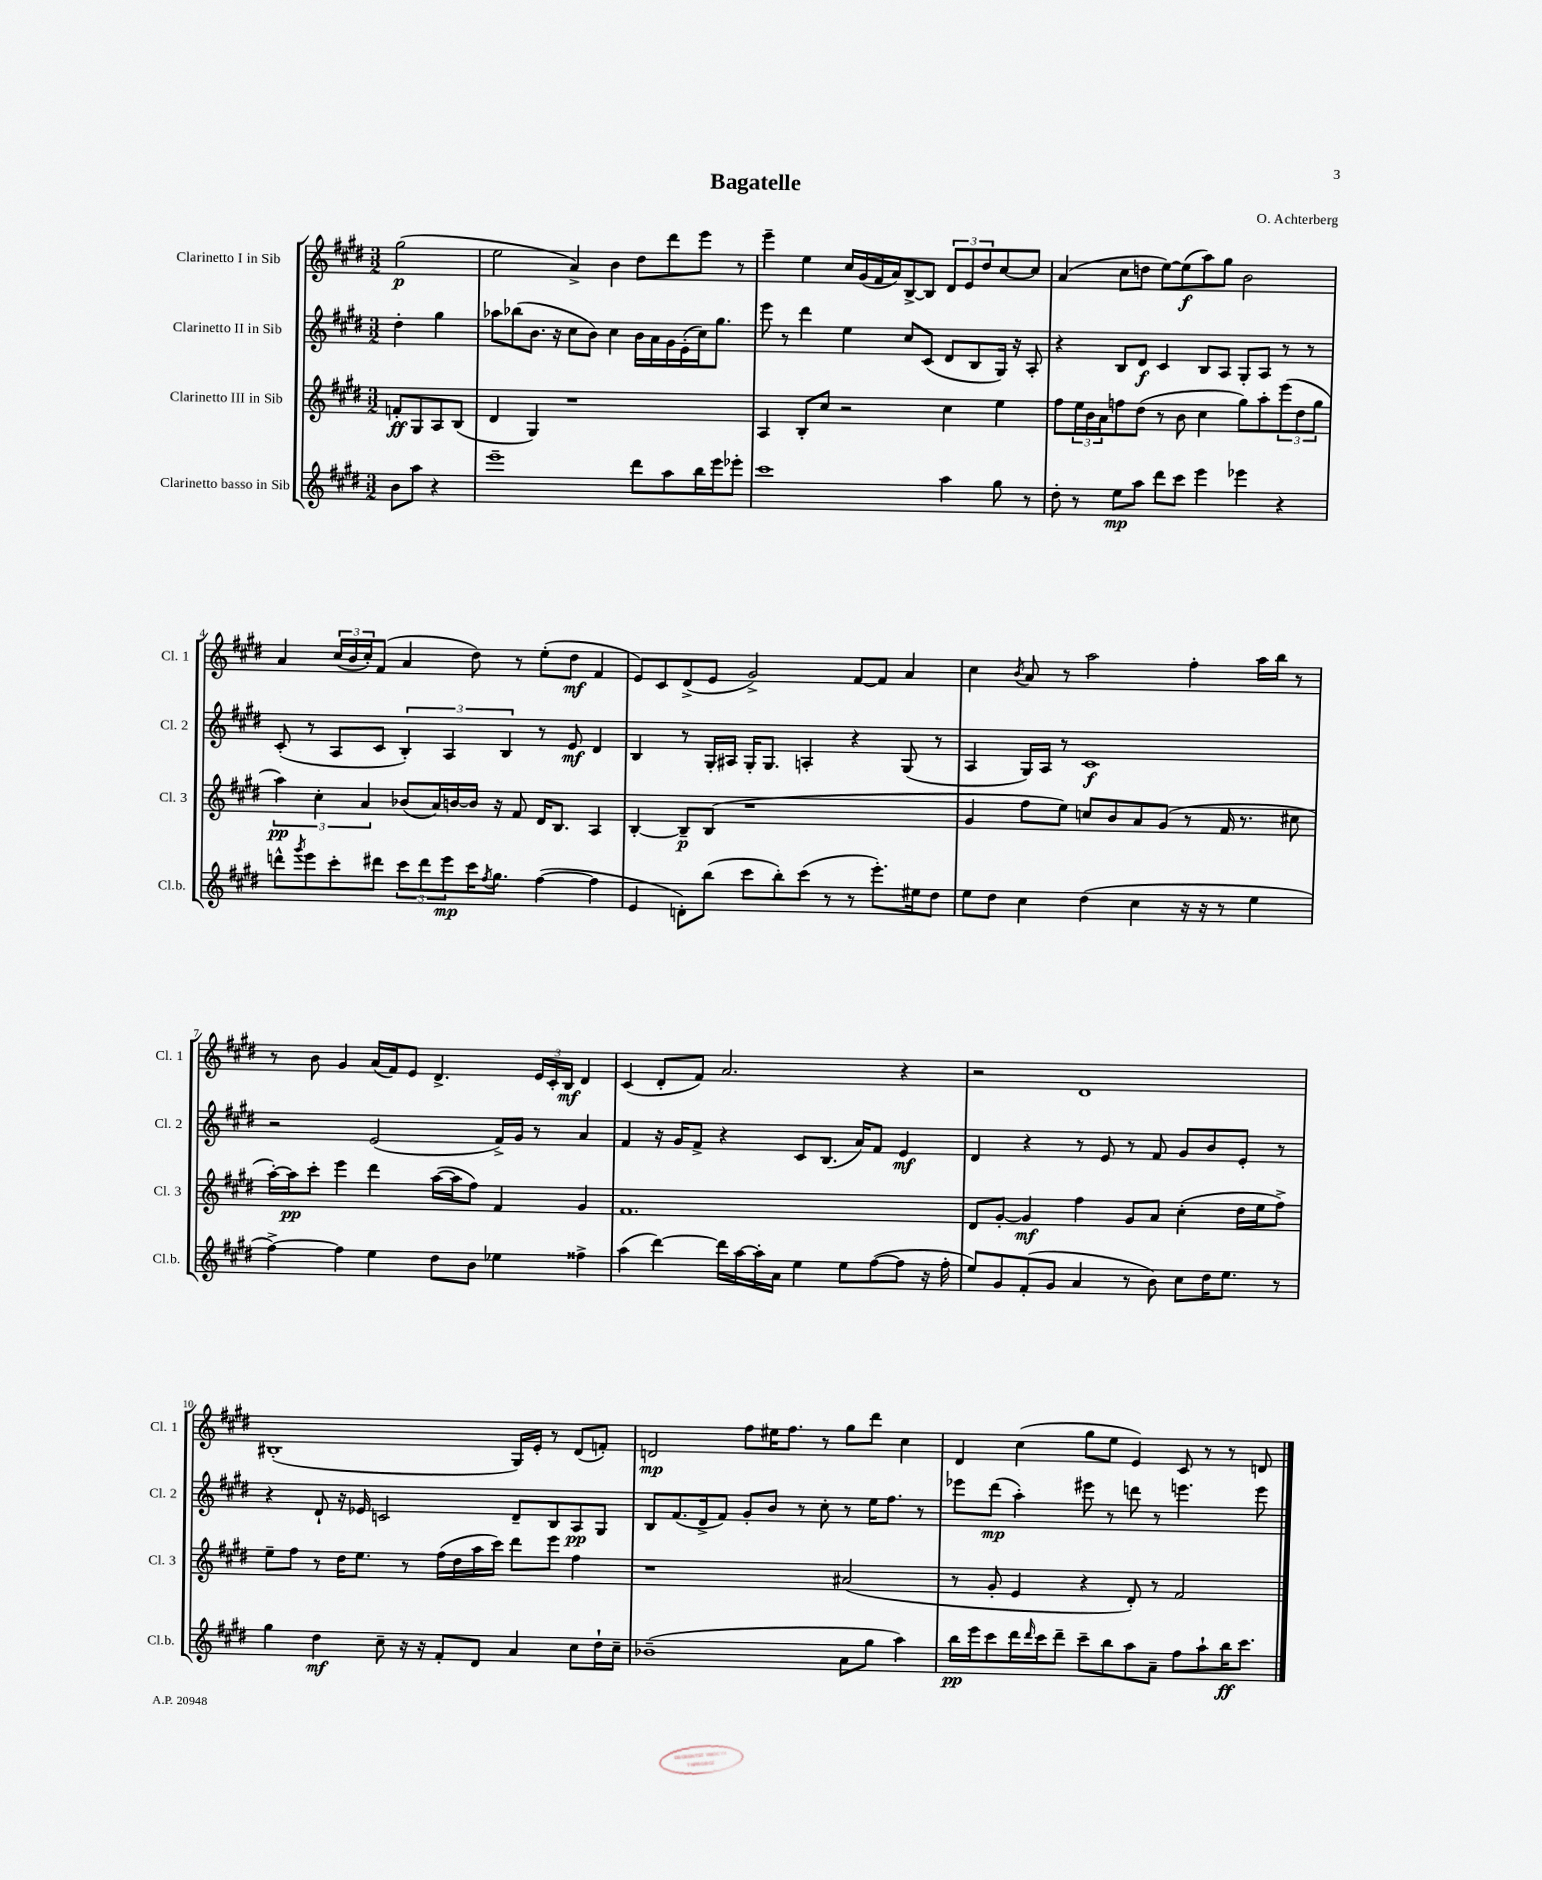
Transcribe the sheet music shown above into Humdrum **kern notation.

**kern	**dynam	**kern	**dynam	**kern	**dynam	**kern	**dynam
*part4	*part4	*part3	*part3	*part2	*part2	*part1	*part1
*staff4	*staff4	*staff3	*staff3	*staff2	*staff2	*staff1	*staff1
*I"Clarinetto basso in Sib	*	*I"Clarinetto III in Sib	*	*I"Clarinetto II in Sib	*	*I"Clarinetto I in Sib	*
*I'Cl.b.	*	*I'Cl. 3	*	*I'Cl. 2	*	*I'Cl. 1	*
*clefG2	*	*clefG2	*	*clefG2	*	*clefG2	*
*k[f#c#g#d#]	*	*k[f#c#g#d#]	*	*k[f#c#g#d#]	*	*k[f#c#g#d#]	*
*M3/2	*	*M3/2	*	*M3/2	*	*M3/2	*
=	=	=	=	=	=	=	=
8b\L	.	8fn'/L	ff	4dd#'\	.	(2gg#\	p
8aa\J	.	8G#/	.	.	.	.	.
4r	.	8A/	.	4gg#\	.	.	.
.	.	(8B/J	.	.	.	.	.
=1	=1	=1	=1	=1	=1	=1	=1
1eee~	.	4d#/	.	8aa-X\L	.	2ee\	.
.	.	.	.	(8bb-X\	.	.	.
.	.	4G#/)	.	8.b\J	.	.	.
.	.	.	.	16r	.	.	.
.	.	1r	.	8cc#\L	.	4a^/)	.
.	.	.	.	8b\J)	.	.	.
.	.	.	.	4cc#\	.	4b\	.
8ddd#\L	.	.	.	16b\LL	.	8dd#\L	.
.	.	.	.	16a\	.	.	.
8aa\	.	.	.	16g#\	.	8ddd#\	.
.	.	.	.	(16e'\	.	.	.
16bb\L	.	.	.	16cc#\J)	.	8eee\J	.
16eee\J	.	.	.	8.gg#\J	.	.	.
8eee-X'\J	.	.	.	.	.	8r	.
=2	=2	=2	=2	=2	=2	=2	=2
1ccc#	.	4A/	.	8eee\	.	4eee~\	.
.	.	.	.	8r	.	.	.
.	.	8B'/L	.	4ddd#\	.	4ee\	.
.	.	8cc#/J	.	.	.	.	.
.	.	2r	.	4ee\	.	16cc#/LL	.
.	.	.	.	.	.	(16g#/	.
.	.	.	.	.	.	16f#/	.
.	.	.	.	.	.	16a/J)	.
.	.	.	.	8cc#/L	.	[8B^/	.
.	.	.	.	(8c#/J	.	8B/J]	.
4aa\	.	4cc#\	.	8d#/L	.	12d#/L	.
.	.	.	.	.	.	12e/	.
.	.	.	.	8B/	.	.	.
.	.	.	.	.	.	12dd#/	.
8gg#\	.	4ee\	.	16G#/Jk)	.	[8cc#/	.
.	.	.	.	16r	.	.	.
8r	.	.	.	8A'/	.	8cc#/J]	.
=3	=3	=3	=3	=3	=3	=3	=3
8dd#'\	.	8ff#\L	.	4r	.	(4a/	.
8r	.	24ee\L	.	.	.	.	.
.	.	24b\	.	.	.	.	.
.	.	24a\J	.	.	.	.	.
8ee\L	mp	8ffn\	.	8B/L	.	8cc#\L	.
8aa\J	.	(8dd#\J	.	8d#/J	f	8ddn\J	.
8ddd#\L	.	8r	.	4c#/	.	[8ee\L)	.
8ccc#\J	.	8b\	.	.	.	(8ee\]	f
4eee\	.	4cc#\	.	8B/L	.	8aa\)	.
.	.	.	.	8A/J	.	8gg#\J	.
4eee-X\	.	8gg#\L)	.	8G#'/L	.	2b\	.
.	.	8aa'\	.	8A/J	.	.	.
4r	.	(12eee\	.	8r	.	.	.
.	.	12dd#\	.	.	.	.	.
.	.	.	.	8r	.	.	.
.	.	12gg#\J	.	.	.	.	.
!!LO:LB:g=z
=4	=4	=4	=4	=4	=4	=4	=4
8dddn^^\L	.	6aa\)	pp	(8c#'/	.	4a/	.
8qggg#/	.	.	.	.	.	.	.
8eee\	.	.	.	8r	.	.	.
.	.	6cc#'\	.	.	.	.	.
8ccc#'\	.	.	.	8A/L	.	(24cc#/LL	.
.	.	.	.	.	.	24b/	.
.	.	6a/	.	.	.	24cc#'/J)	.
8ddd#X\J	.	.	.	8c#/J	.	(8f#/J	.
12ccc#\L	.	(8b-X/L	.	6B'/)	.	4a/	.
12ddd#\	.	.	.	.	.	.	.
.	.	16a/L)	.	.	.	.	.
12eee\	mp	.	.	6A/	.	.	.
.	.	[16bn/	.	.	.	.	.
16ccc#\K	.	16b/JJ]	.	.	.	8dd#\)	.
8qff#/	.	.	.	.	.	.	.
8.gg#\J	.	16r	.	.	.	.	.
.	.	.	.	6B/	.	.	.
.	.	8f#/	.	.	.	8r	.
([4ff#\	.	16d#/KL	.	8r	.	(8ee'\L	.
.	.	8.B/J	.	.	.	.	.
.	.	.	.	8e/	mf	8dd#\J	mf
4ff#\]	.	4A/	.	4d#/	.	4f#/	.
=5	=5	=5	=5	=5	=5	=5	=5
4e/	.	[4B'/	.	4B/	.	8e/L)	.
.	.	.	.	.	.	8c#/	.
8dn'\L)	.	8B~/L]	p	8r	.	(8d#^/	.
(8bb\J	.	(8B/J	.	16G#'/LL	.	8e/J	.
.	.	.	.	16A#X/JJ	.	.	.
8ccc#\L	.	1r	.	16G#'/KL	.	2g#^/)	.
.	.	.	.	8.G#/J	.	.	.
8bb'\)	.	.	.	.	.	.	.
(8ccc#\J	.	.	.	4An'/	.	.	.
8r	.	.	.	.	.	.	.
8r	.	.	.	4r	.	[8f#/L	.
8.eee'\L)	.	.	.	.	.	8f#/J]	.
.	.	.	.	(8G#/	.	4a/	.
16ee#X\k	.	.	.	.	.	.	.
8dd#\J	.	.	.	8r	.	.	.
=6	=6	=6	=6	=6	=6	=6	=6
8ee\L	.	4g#/	.	4A/	.	4cc#\	.
8dd#\J	.	.	.	.	.	.	.
.	.	.	.	.	.	8qb/	.
4cc#\	.	8ff#\L	.	16G#/LL)	.	8a/	.
.	.	.	.	16A/JJ	.	.	.
.	.	8ee\J)	.	8r	.	8r	.
(4dd#\	.	8ccn/L	.	1c#	f	2aa\	.
.	.	8b/	.	.	.	.	.
4cc#\	.	8a/	.	.	.	.	.
.	.	(8g#/J	.	.	.	.	.
16r	.	8r	.	.	.	4ff#'\	.
16r	.	.	.	.	.	.	.
8r	.	16f#/	.	.	.	.	.
.	.	8.r	.	.	.	.	.
4ee\	.	.	.	.	.	16aa\LL	.
.	.	.	.	.	.	16bb\JJ	.
.	.	8cc#X\	.	.	.	8r	.
!!LO:LB:g=z
=7	=7	=7	=7	=7	=7	=7	=7
[4ff#^\)	.	[16aa'\LL)	.	2r	.	8r	.
.	.	16aa\J]	pp	.	.	.	.
.	.	8ccc#'\J	.	.	.	8b\	.
4ff#\]	.	4eee\	.	.	.	4g#/	.
4ee\	.	4ddd#\	.	(2e/	.	(16a/LL	.
.	.	.	.	.	.	16f#/J)	.
.	.	.	.	.	.	8e/J	.
8dd#\L	.	([16aa\LL	.	.	.	4.d#^/	.
.	.	16aa\J]	.	.	.	.	.
8b\J	.	8ff#\J)	.	.	.	.	.
4ee-X\	.	4f#/	.	16f#^/LL)	.	.	.
.	.	.	.	16g#/JJ	.	.	.
.	.	.	.	8r	.	24e/LL	.
.	.	.	.	.	.	24c#'/	.
.	.	.	.	.	.	24B/JJ	mf
4ff##X^\	.	4g#/	.	4a/	.	4d#/	.
=8	=8	=8	=8	=8	=8	=8	=8
(4aa\	.	1.f#	.	4f#/	.	(4c#/	.
[4ddd#\)	.	.	.	16r	.	8d#'/L	.
.	.	.	.	16g#/KL	.	.	.
.	.	.	.	8f#^/J	.	8f#/J)	.
16ddd#\LL]	.	.	.	4r	.	2.a/	.
[16aa\	.	.	.	.	.	.	.
16aa'\]	.	.	.	.	.	.	.
16a\JJ	.	.	.	.	.	.	.
4ee\	.	.	.	8c#/L	.	.	.
.	.	.	.	(8.B/J	.	.	.
8ee\L	.	.	.	.	.	.	.
.	.	.	.	16a/KL)	.	.	.
([8ff#\	.	.	.	8f#/J	.	.	.
8ff#\J]	.	.	.	4e/	mf	4r	.
16r	.	.	.	.	.	.	.
16ff#'\	.	.	.	.	.	.	.
=9	=9	=9	=9	=9	=9	=9	=9
8ee/L)	.	8d#/L	.	4d#/	.	2r	.
8g#/	.	[8g#'/J	.	.	.	.	.
(8f#'/	.	4g#/]	mf	4r	.	.	.
8g#/J	.	.	.	.	.	.	.
4a/	.	4ff#\	.	8r	.	1d#	.
.	.	.	.	8e/	.	.	.
8r	.	8g#/L	.	8r	.	.	.
8b\)	.	8a/J	.	8f#/	.	.	.
8cc#\L	.	(4cc#'\	.	8g#/L	.	.	.
16dd#\K	.	.	.	8b/	.	.	.
8.ee\J	.	.	.	.	.	.	.
.	.	16dd#\LL	.	8e'/J	.	.	.
.	.	16ee\J	.	.	.	.	.
8r	.	8ff#^\J)	.	8r	.	.	.
!!LO:LB:g=z
=10	=10	=10	=10	=10	=10	=10	=10
4gg#\	.	8ee~\L	.	4r	.	(1B#X'	.
.	.	8ff#\J	.	.	.	.	.
4dd#\	mf	8r	.	8d#`/	.	.	.
.	.	16dd#\KL	.	16r	.	.	.
.	.	8.ee\J	.	16e-X/	.	.	.
8cc#~\	.	.	.	2cn/	.	.	.
16r	.	8r	.	.	.	.	.
16r	.	.	.	.	.	.	.
8f#'/L	.	(16ff#\LL	.	.	.	.	.
.	.	16dd#\	.	.	.	.	.
8d#/J	.	16aa\	.	.	.	.	.
.	.	16ccc#\JJ)	.	.	.	.	.
4a/	.	8ddd#\L	.	8d#~/L	.	16G#/LL)	.
.	.	.	.	.	.	16e'/JJ	.
.	.	8eee\J	.	8B/	.	8r	.
8cc#\L	.	4ff#\	.	8A/	pp	(8d#/L	.
16dd#`\L	.	.	.	8G#/J	.	8fn'/J)	.
16cc#~\JJ	.	.	.	.	.	.	.
=11	=11	=11	=11	=11	=11	=11	=11
(1b-X~	.	1r	.	8B/L	.	2dn/	mp
.	.	.	.	(8.f#/	.	.	.
.	.	.	.	16d#^/k	.	.	.
.	.	.	.	8f#/J)	.	.	.
.	.	.	.	8g#'/L	.	8ff#\L	.
.	.	.	.	8b/J	.	16ee#X\K	.
.	.	.	.	.	.	8.ff#\J	.
.	.	.	.	8r	.	.	.
.	.	.	.	8cc#'\	.	8r	.
8a\L	.	(2a#X/	.	8r	.	8gg#\L	.
8gg#\J	.	.	.	16ee\KL	.	8ddd#\J	.
.	.	.	.	8.ff#\J	.	.	.
4aa\)	.	.	.	.	.	4cc#\	.
.	.	.	.	8r	.	.	.
=12	=12	=12	=12	=12	=12	=12	=12
16bb\LL	pp	8r	.	8eee-X\L	.	4d#/	.
16eee\J	.	.	.	.	.	.	.
8ccc#\	.	8g#'/	.	(8ddd#\J	mp	.	.
16ddd#\L	.	4e/	.	4aa'\)	.	(4cc#\	.
16qqddd#/	.	.	.	.	.	.	.
16ccc#\J	.	.	.	.	.	.	.
8ddd#~\J	.	.	.	.	.	.	.
8ccc#~\L	.	4r	.	8eee#X\	.	8gg#\L	.
8bb\	.	.	.	8r	.	8ee\J	.
8aa\	.	8d#'/)	.	8dddn\	.	4e/)	.
8a~\J	.	8r	.	8r	.	.	.
8ff#\L	.	2f#/	.	4.eeen\	.	8c#/	.
8aa`\	.	.	.	.	.	8r	.
16bb\K	ff	.	.	.	.	8r	.
8.ccc#\J	.	.	.	.	.	.	.
.	.	.	.	8eee\	.	8dn/	.
==	==	==	==	==	==	==	==
*-	*-	*-	*-	*-	*-	*-	*-
